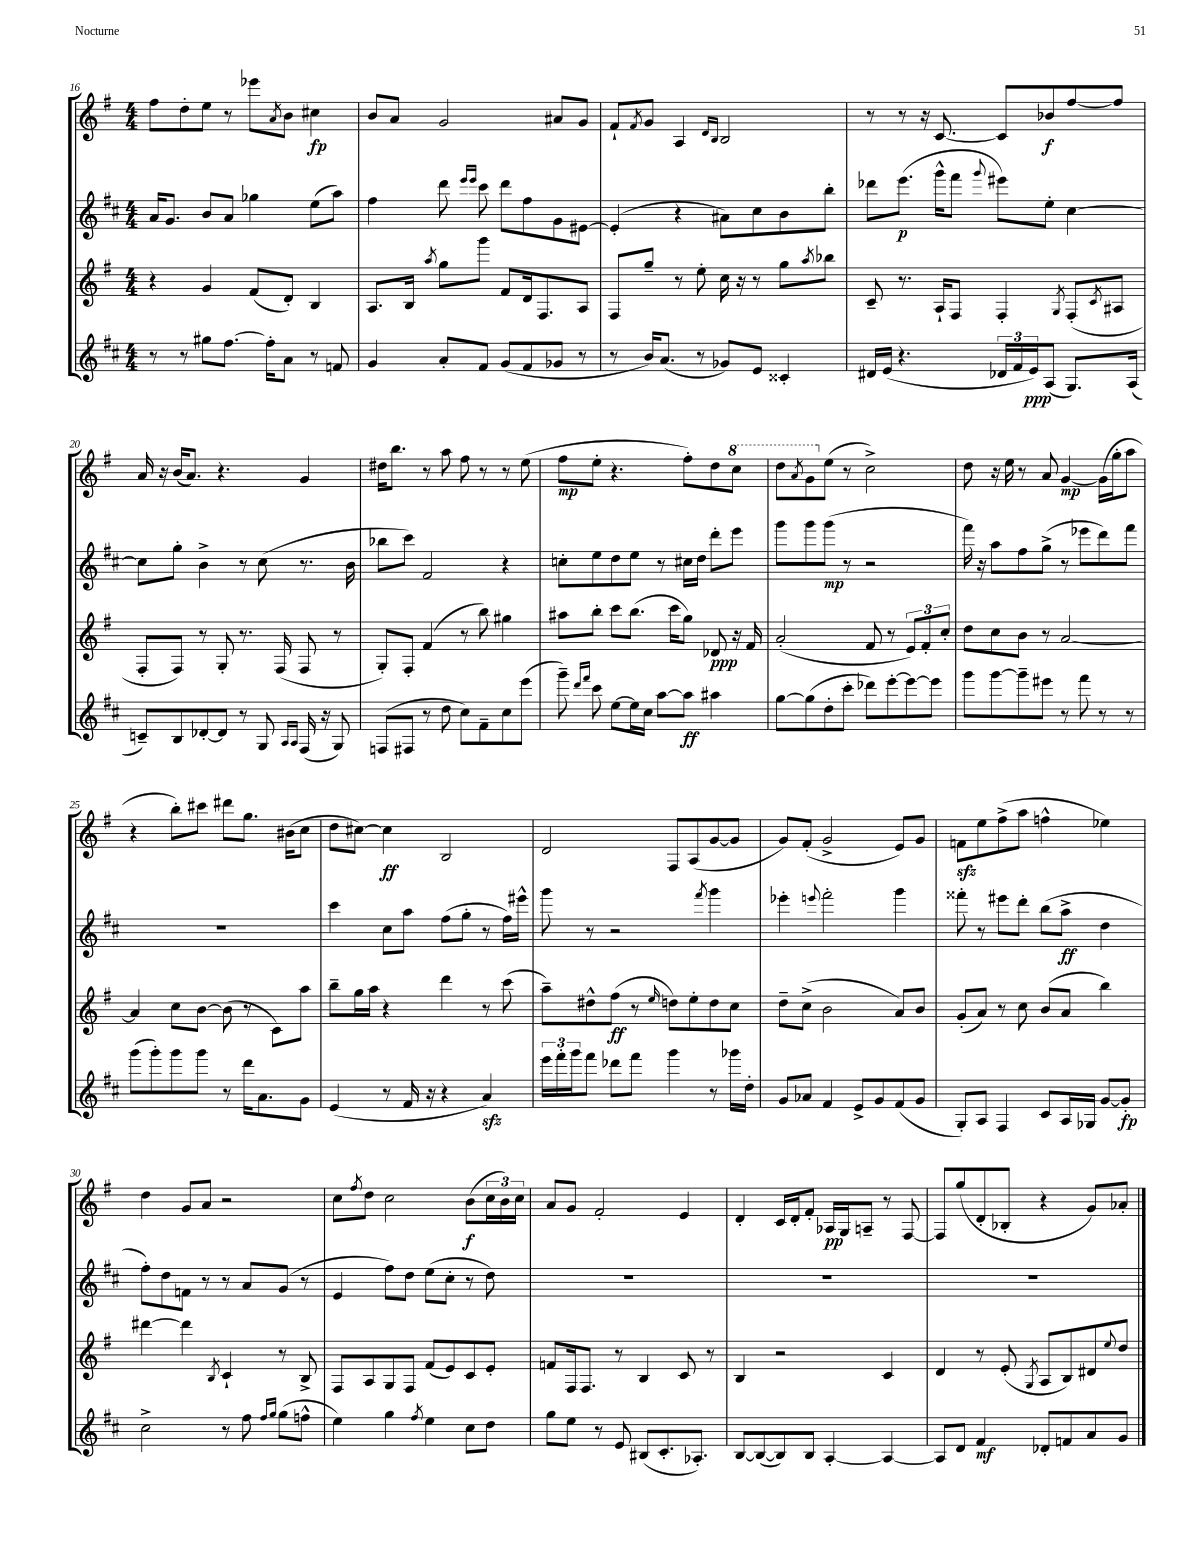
<<
\new StaffGroup <<
\new Staff = "s0" {
    \clef treble \key g \major \numericTimeSignature \time 4/4
    fis''8 d''8-. e''8 r8 ees'''8 \acciaccatura { a'8 } b'8 cis''4\fp |
    b'8 a'8 g'2 ais'8 g'8 |
    fis'8-! \acciaccatura { fis'8 } g'8 a4 \grace { d'16 b16 } b2 |
    r8 r8 r16 c'8.~ c'8 bes'8\f fis''8~ fis''8 |
    a'16 r16 b'16( a'8.) r4. g'4 |
    dis''16 b''8. r8 a''8 fis''8 r8 r8 e''8( |
    fis''8\mp e''8-. r4. fis''8-.) d''8 \ottava #1 c'''8 |
    d'''8 \acciaccatura { a''8 } g''8 \ottava #0 e''8( r8 c''2->) |
    d''8 r16 e''16 r8 a'8 g'4~\mp g'16( g''16-. a''8 |
    r4 b''8-.) cis'''8 dis'''8 g''8. bis'16( c''8 |
    d''8 cis''8~) cis''4\ff b2 |
    d'2 fis8 a8( g'8~ g'8 |
    g'8) fis'8-.( g'2-> e'8) g'8 |
    f'8\sfz e''8 fis''8->( a''8 f''4-^ ees''4) |
    d''4 g'8 a'8 r2 |
    c''8 \acciaccatura { fis''8 } d''8 c''2 b'8\f( \tuplet 3/2 { c''16 b'16) c''16 } |
    a'8 g'8 fis'2-. e'4 |
    d'4-. c'16 d'16-. fis'8-. aes16\pp g16 a8-- r8 fis8~ |
    fis8 g''8( d'8-. bes8-. r4 g'8) aes'8-. \bar "|." |
}
\new Staff = "s1" {
    \clef treble \key d \major \numericTimeSignature \time 4/4
    a'16 g'8. b'8 a'8 ges''4 e''8( a''8) |
    fis''4 d'''8 \grace { e'''16 e'''16 } cis'''8 d'''8 fis''8 g'8 eis'8~ |
    eis'4-.( r4 ais'8) cis''8 b'8 b''8-. |
    des'''8 e'''8.\p( g'''16-^ fis'''8 \appoggiatura { g'''8 } eis'''8) e''8-. cis''4~ |
    cis''8 g''8-. b'4-> r8 cis''8( r8. b'16 |
    bes''8 cis'''8) fis'2 r4 |
    c''8-. e''8 d''8 e''8 r8 cis''16 d''16 d'''8-. e'''8 |
    g'''8 g'''8 g'''8\mp( r8 r2 |
    fis'''16) r16 a''8 fis''8 g''8->( r8 ees'''8 d'''8) fis'''8 |
    R1 |
    cis'''4 cis''8 a''8 fis''8( g''8-. r8 fis''16) eis'''16-^ |
    g'''8 r8 r2 \acciaccatura { fis'''8 } g'''4 |
    ees'''4-. \appoggiatura { e'''8 } fis'''2-. g'''4 |
    fisis'''8-. r8 eis'''8 d'''8-. b''8( a''8->\ff d''4 |
    fis''8-.) d''8 f'8 r8 r8 a'8 g'8( r8 |
    e'4 fis''8) d''8 e''8( cis''8-. r8 d''8) |
    R1 |
    R1 |
    R1 \bar "|." |
}
\new Staff = "s2" {
    \clef treble \key g \major \numericTimeSignature \time 4/4
    r4 g'4 fis'8( d'8-.) b4 |
    a8. b16 \acciaccatura { a''8 } g''8 g'''8 fis'8 d'16 fis8. a8 |
    fis8 g''8-- r8 e''8-. c''16 r16 r8 g''8 \acciaccatura { a''8 } bes''8 |
    c'8-- r8. a16-! fis8 fis4-. \acciaccatura { g8 } fis8-.( \acciaccatura { c'8 } ais8 |
    fis8-. fis8) r8 g8-. r8. fis16( fis8 r8 |
    g8-.) fis8-. fis'4( r8 b''8) gis''4 |
    ais''8 b''8-. c'''8 b''8.( c'''16 g''8) des'8\ppp r16 fis'16 |
    a'2-.( fis'8 r8 \tuplet 3/2 { e'8) fis'8-. c''8-. } |
    d''8 c''8 b'8 r8 a'2~ |
    a'4 c''8 b'8~ b'8( r8 c'8) a''8 |
    b''8-- g''16 a''16 r4 d'''4 r8 c'''8( |
    a''8--) dis''8-^ fis''8\ff( r8 \grace { e''16 } d''8) e''8-. d''8 c''8 |
    d''8-- c''8->( b'2 a'8) b'8 |
    g'8-.( a'8) r8 c''8 b'8( a'8 b''4) |
    dis'''4~ dis'''4 \acciaccatura { b8 } c'4-! r8 b8-> |
    fis8 a8 g8 fis8 fis'8( e'8) c'8 e'8-. |
    f'8 fis16 fis8. r8 b4 c'8 r8 |
    b4 r2 c'4 |
    d'4 r8 e'8-.( \acciaccatura { g8 } a8 b8) dis'8 \appoggiatura { e''8 } d''8 \bar "|." |
}
\new Staff = "s3" {
    \clef treble \key d \major \numericTimeSignature \time 4/4
    r8 r8 gis''8 fis''8.~ fis''16-. a'8 r8 f'8 |
    g'4 a'8-. fis'8 g'8( fis'8 ges'8 r8 |
    r8 b'16) a'8.( r8 ges'8) e'8 cisis'4-. |
    dis'16 e'16( r4. \tuplet 3/2 { des'16 fis'16 e'16\ppp) } a8( g8.) a16( |
    c'8--) b8 des'8~-. des'8 r8 g8 \grace { a16 a16 } fis16( r16 g8) |
    f8( fis8 r8 d''8 cis''8) fis'8-- cis''8 e'''8( |
    g'''8--) \grace { d'''16 fis'''16 } cis'''8 e''8~ e''16 cis''16 a''8~ a''8\ff ais''4 |
    g''8~ g''8( d''8-. cis'''8-. des'''8) e'''8~-. e'''8~ e'''8 |
    g'''8 g'''8~ g'''8-- eis'''8 r8 fis'''8 r8 r8 |
    g'''8( g'''8-.) g'''8 g'''8 r8 d'''16 a'8. g'8 |
    e'4( r8 fis'16 r16 r4 a'4\sfz) |
    \tuplet 3/2 { e'''16 fis'''16-. g'''16 } fis'''8 des'''8 fis'''8 g'''4 r8 ges'''16 d''16-. |
    g'8 aes'8 fis'4 e'8-> g'8 fis'8( g'8 |
    g8-.) a8 fis4 cis'8 a16 ges16 g'8~ g'8-.\fp |
    cis''2-> r8 fis''8 \grace { fis''16 g''16 } g''8( f''8-^ |
    e''4) g''4 \acciaccatura { fis''8 } e''4 cis''8 d''8 |
    g''8 e''8 r8 e'8 bis8( cis'8.-. aes8.-.) |
    b8~ b8~( b8) b8 a4~-. a4~ |
    a8 d'8 fis'4\mf des'8-. f'8 a'8 g'8 \bar "|." |
}
>>
>>
\layout { \context { \Score currentBarNumber = #16 } }
